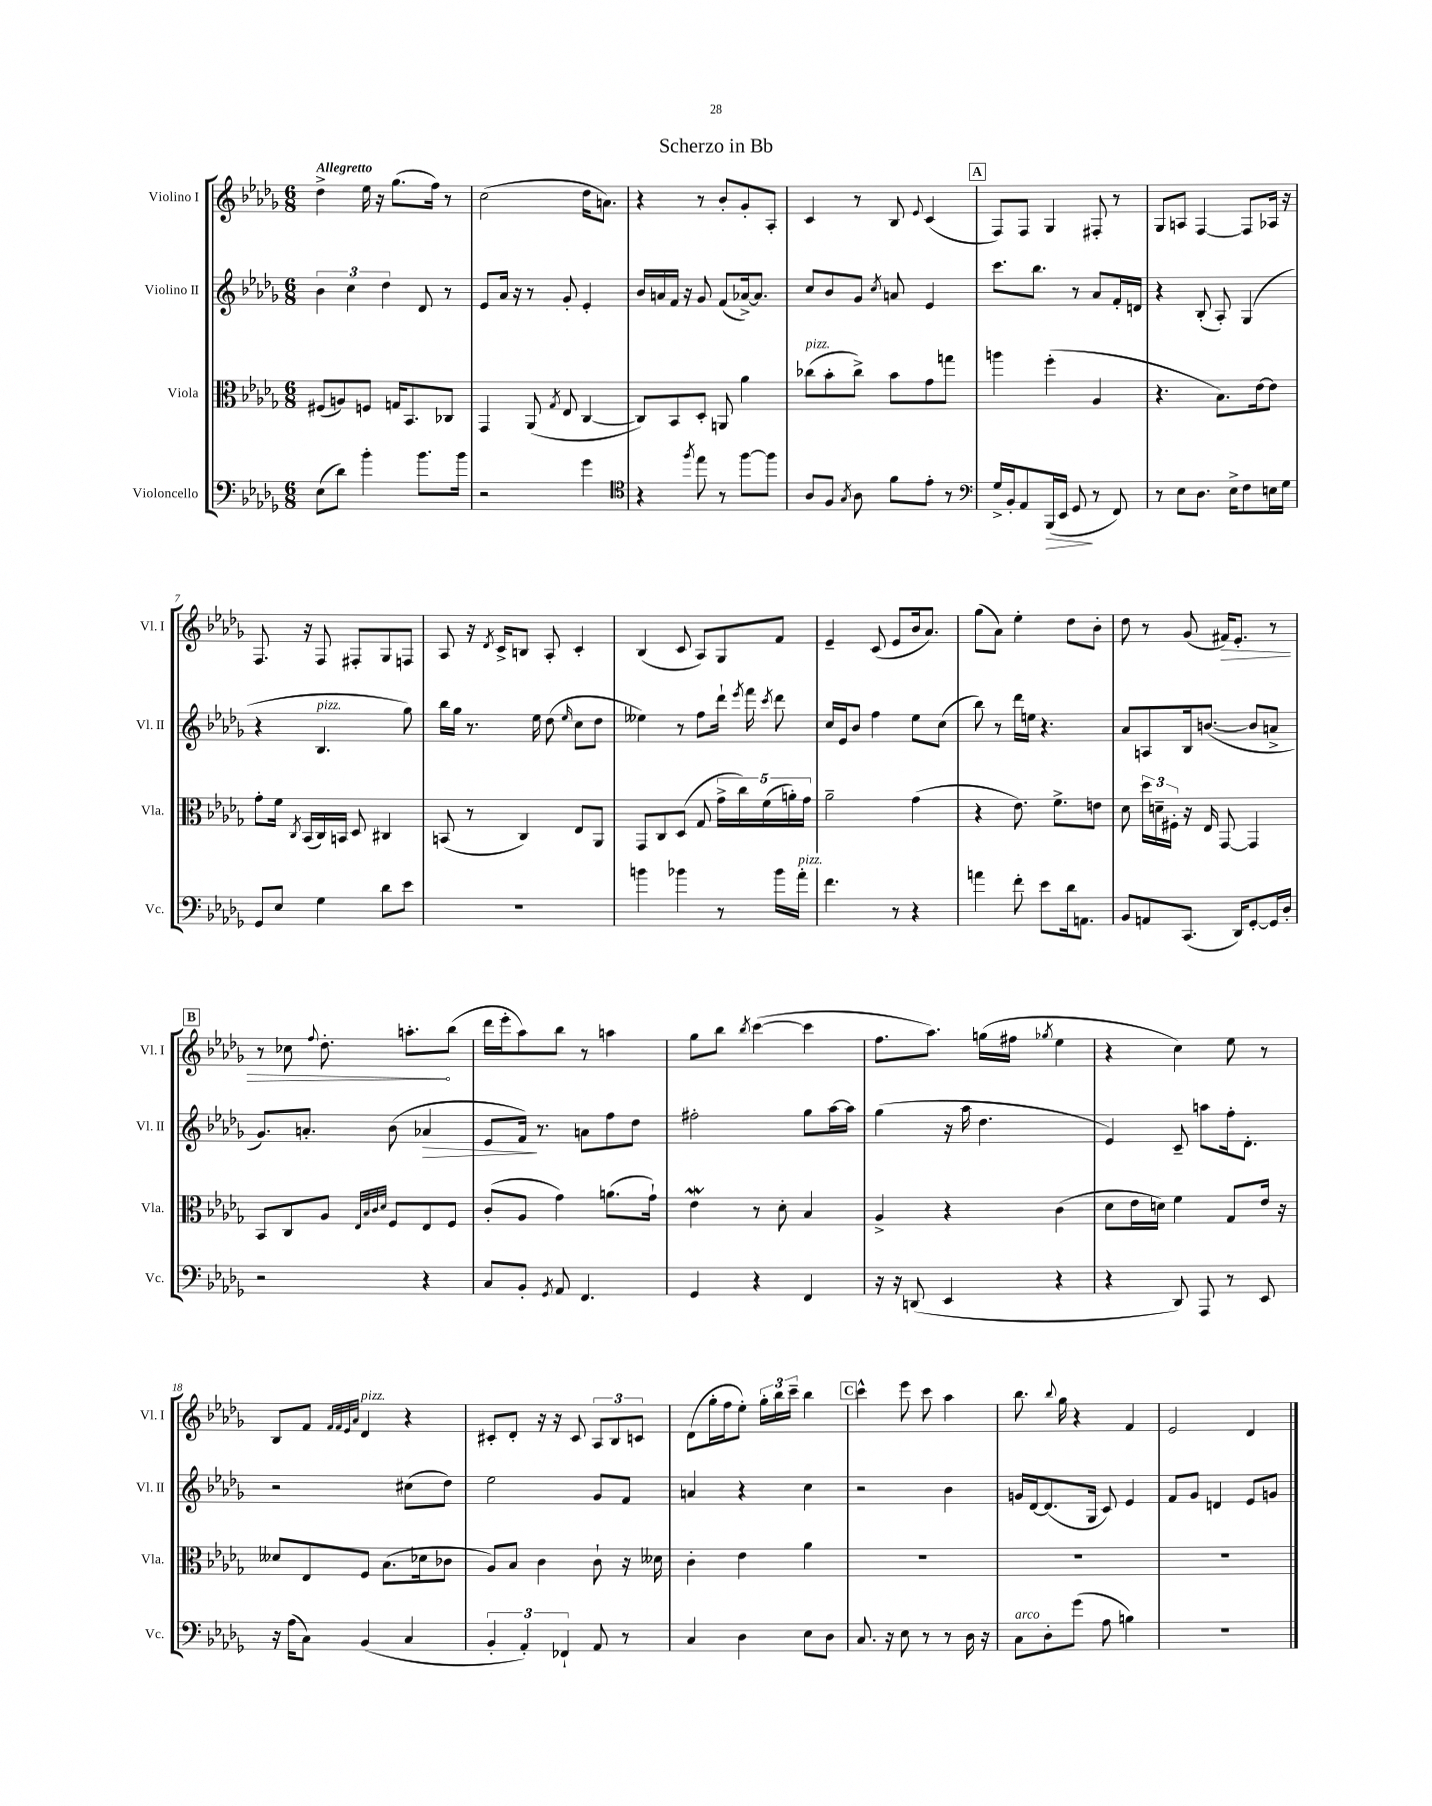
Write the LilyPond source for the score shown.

\header { title = "Scherzo in Bb" }
<<
\new StaffGroup <<
\new Staff = "s0" \with { instrumentName = "Violino I" shortInstrumentName = "Vl. I" } {
    \clef treble \key des \major \numericTimeSignature \time 6/8 \tempo "Allegretto"
    \autoBeamOff des''4-> ees''16 r16 ges''8.[( f''16]) r8 |
    c''2( des''16[ a'8.]) |
    r4 r8 bes'8[-. ges'8-. aes8]-. |
    c'4 r8 bes8 \appoggiatura { ees'8 } c'4( |
    \mark \markup { \box "A" } f8[) f8] ges4 fis8-. r8 |
    ges8[ a8] f4~ f8[ aes16] r16 |
    f8. r16 f8 fis8[-. ges8 f8] |
    aes8 r16 \acciaccatura { des'8 } c'16[-> b8] aes8-. c'4-. |
    bes4( c'8 aes8[) ges8 f'8] |
    ees'4-- c'8( ees'8[ bes'16 aes'8.]) |
    ges''8[( aes'8]) ees''4-. des''8[ bes'8]-. |
    des''8 r8 ges'8( \once \override Hairpin.circled-tip = ##t fis'16[\>) ees'8.]-. r8 |
    \mark \markup { \box "B" } r8 ces''8 \appoggiatura { f''8 } des''8.-. a''8.[-.\! bes''8]( |
    des'''16[ ees'''16-. aes''8) bes''8] r8 a''4 |
    ges''8[ bes''8] \acciaccatura { bes''8 } c'''4~( c'''4 |
    f''8.[ aes''8.]) g''16[( fis''16] \acciaccatura { ges''8 } ees''4 |
    r4 c''4) ees''8 r8 |
    bes8[ f'8] \grace { f'32[ f'32 ees'32 aes'32] } des'4^\markup { \italic "pizz." } r4 |
    cis'8[-. des'8]-. r16 r16 cis'8 \tuplet 3/2 { aes8[ bes8 c'8] } |
    des'8[( ges''16-. f''16 ees''8]-.) \tuplet 3/2 { ges''16[-. bes''16 c'''16]-- } bes''4 |
    \mark \markup { \box "C" } c'''4-^ ees'''8 c'''8 aes''4 |
    bes''8. \appoggiatura { bes''8 } ges''16 r4 f'4 |
    ees'2 des'4 \bar "|." |
}
\new Staff = "s1" \with { instrumentName = "Violino II" shortInstrumentName = "Vl. II" } {
    \clef treble \key des \major \numericTimeSignature \time 6/8
    \autoBeamOff \tuplet 3/2 { bes'4 c''4 des''4 } des'8 r8 |
    ees'8[ aes'16] r16 r8 ges'8-. ees'4-. |
    bes'16[ a'16 f'16] r16 ges'8 f'8[( aes'16~->) aes'8.] |
    c''8[ bes'8 ges'8] \acciaccatura { c''8 } a'8 ees'4 |
    \mark \markup { \box "A" } c'''8.[ bes''8.] r8 aes'8[ f'16-. d'16] |
    r4 bes8-.( aes8-.) ges4( |
    r4 bes4.^\markup { \italic "pizz." } ges''8) |
    bes''16[ ges''16] r8. ees''16 des''8( \grace { ees''16 } c''8[ des''8] |
    eeses''4) r8 f''8[ des'''16]-! \acciaccatura { ees'''8 } f'''16 \acciaccatura { c'''8 } des'''8 |
    c''16[ ees'16 bes'8] f''4 ees''8[ c''8]( |
    bes''8) r8 des'''16[ e''16] r4. |
    aes'8[ a8 bes16 b'8.]~( b'8[ a'8]-> |
    \mark \markup { \box "B" } ges'8.[) a'8.]-. bes'8( aes'4\> |
    ees'8[ f'16]\!) r8. a'8[ f''8 des''8] |
    fis''2-. ges''8[ aes''16~ aes''16] |
    ges''4( r16 aes''16 des''4. |
    ees'4) c'8-- a''8[ f''16-. des'8.]-. |
    r2 cis''8[( des''8]) |
    ees''2 ges'8[ f'8] |
    a'4 r4 c''4 |
    \mark \markup { \box "C" } r2 bes'4 |
    g'16[ des'16~ des'8.( ges16] c'8) ees'4 |
    f'8[ ges'8] d'4 ees'8[ g'8] \bar "|." |
}
\new Staff = "s2" \with { instrumentName = "Viola" shortInstrumentName = "Vla." } {
    \clef alto \key des \major \numericTimeSignature \time 6/8
    \autoBeamOff fis8[( a8) f8] g16[ bes,8. ces8] |
    ges,4 aes,8( \acciaccatura { ges8 } ees8 c4~ |
    c8[) bes,8 des8]-. a,8 aes'4 |
    ces''8[^\markup { \italic "pizz." }( bes'8-. ces''8]->) bes'8[ ges'8 g''8] |
    \mark \markup { \box "A" } a''4 f''4-.( aes4 |
    r4. bes8.[) ees'16~ ees'8] |
    ges'8[-. f'16] \acciaccatura { c8 } bes,16[( c16) b,16] des8 cis4 |
    b,8( r8 c4) ees8[ aes,8] |
    ges,8[ c8 des8]( ges8 \tuplet 5/4 { ges'16[-> c''16) f'16( a'16-.) ges'16] } |
    aes'2-- ges'4( |
    r4 ees'8.) f'8.[-> e'8] |
    des'8 \tuplet 3/2 { des''16[ d'16-- fis16]-. } r16 ees16 ges,8~ ges,4 |
    \mark \markup { \box "B" } bes,8[ c8 aes8] \grace { ees32[ bes32 c'32 des'32] } f8[ ees8 f8] |
    c'8[-.( aes8] ges'4) a'8.[( ges'16]-!) |
    ees'4\mordent r8 des'8-. bes4 |
    aes4-> r4 c'4( |
    des'8[ ees'16 d'16]) f'4 ges8[ ees'16] r16 |
    deses'8[ ees8 f8] bes8.[( des'16 ces'8] |
    aes8[) bes8] c'4 c'8-! r16 deses'16 |
    c'4-. ees'4 aes'4 |
    \mark \markup { \box "C" } R2. |
    R2. |
    R2. \bar "|." |
}
\new Staff = "s3" \with { instrumentName = "Violoncello" shortInstrumentName = "Vc." } {
    \clef bass \key des \major \numericTimeSignature \time 6/8
    \autoBeamOff ees8[( des'8]) bes'4-. bes'8.[ bes'16] |
    r2 ges'4 |
    \clef tenor r4 \acciaccatura { f''8 } ees''8 r8 f''8[~ f''8] |
    aes8[ f8] \acciaccatura { ges8 } aes8 f'8[ ees'8]-. r8 |
    \mark \markup { \box "A" } \clef bass ges16[-> bes,16-. aes,8 bes,,16\>( ees,16] ges,8\! r8 f,8) |
    r8 ees8[ des8.] ees16[-> f8 e16 ges16] |
    ges,8[ ees8] ges4 des'8[ ees'8] |
    R2. |
    b'4 bes'4 r8 bes'16[ aes'16]-.^\markup { \italic "pizz." } |
    f'4. r8 r4 |
    a'4 f'8-. ees'8[ des'16 a,8.] |
    bes,8[ a,8 c,8.]( des,16[) ges,8~-. ges,16 des16]-. |
    \mark \markup { \box "B" } r2 r4 |
    c8[ bes,8]-. \acciaccatura { ges,8 } aes,8 f,4. |
    ges,4 r4 f,4 |
    r16 r16 d,8( ees,4 r4 |
    r4 des,8) aes,,8 r8 ees,8 |
    r16 aes16[( c8]) bes,4( c4 |
    \tuplet 3/2 { bes,4-. aes,4-.) fes,4-! } aes,8 r8 |
    c4 des4 ees8[ des8] |
    \mark \markup { \box "C" } c8. r16 ees8 r8 r8 des16 r16 |
    c8[^\markup { \italic "arco" } des8-. ges'8]( aes8 b4) |
    R2. \bar "|." |
}
>>
>>
